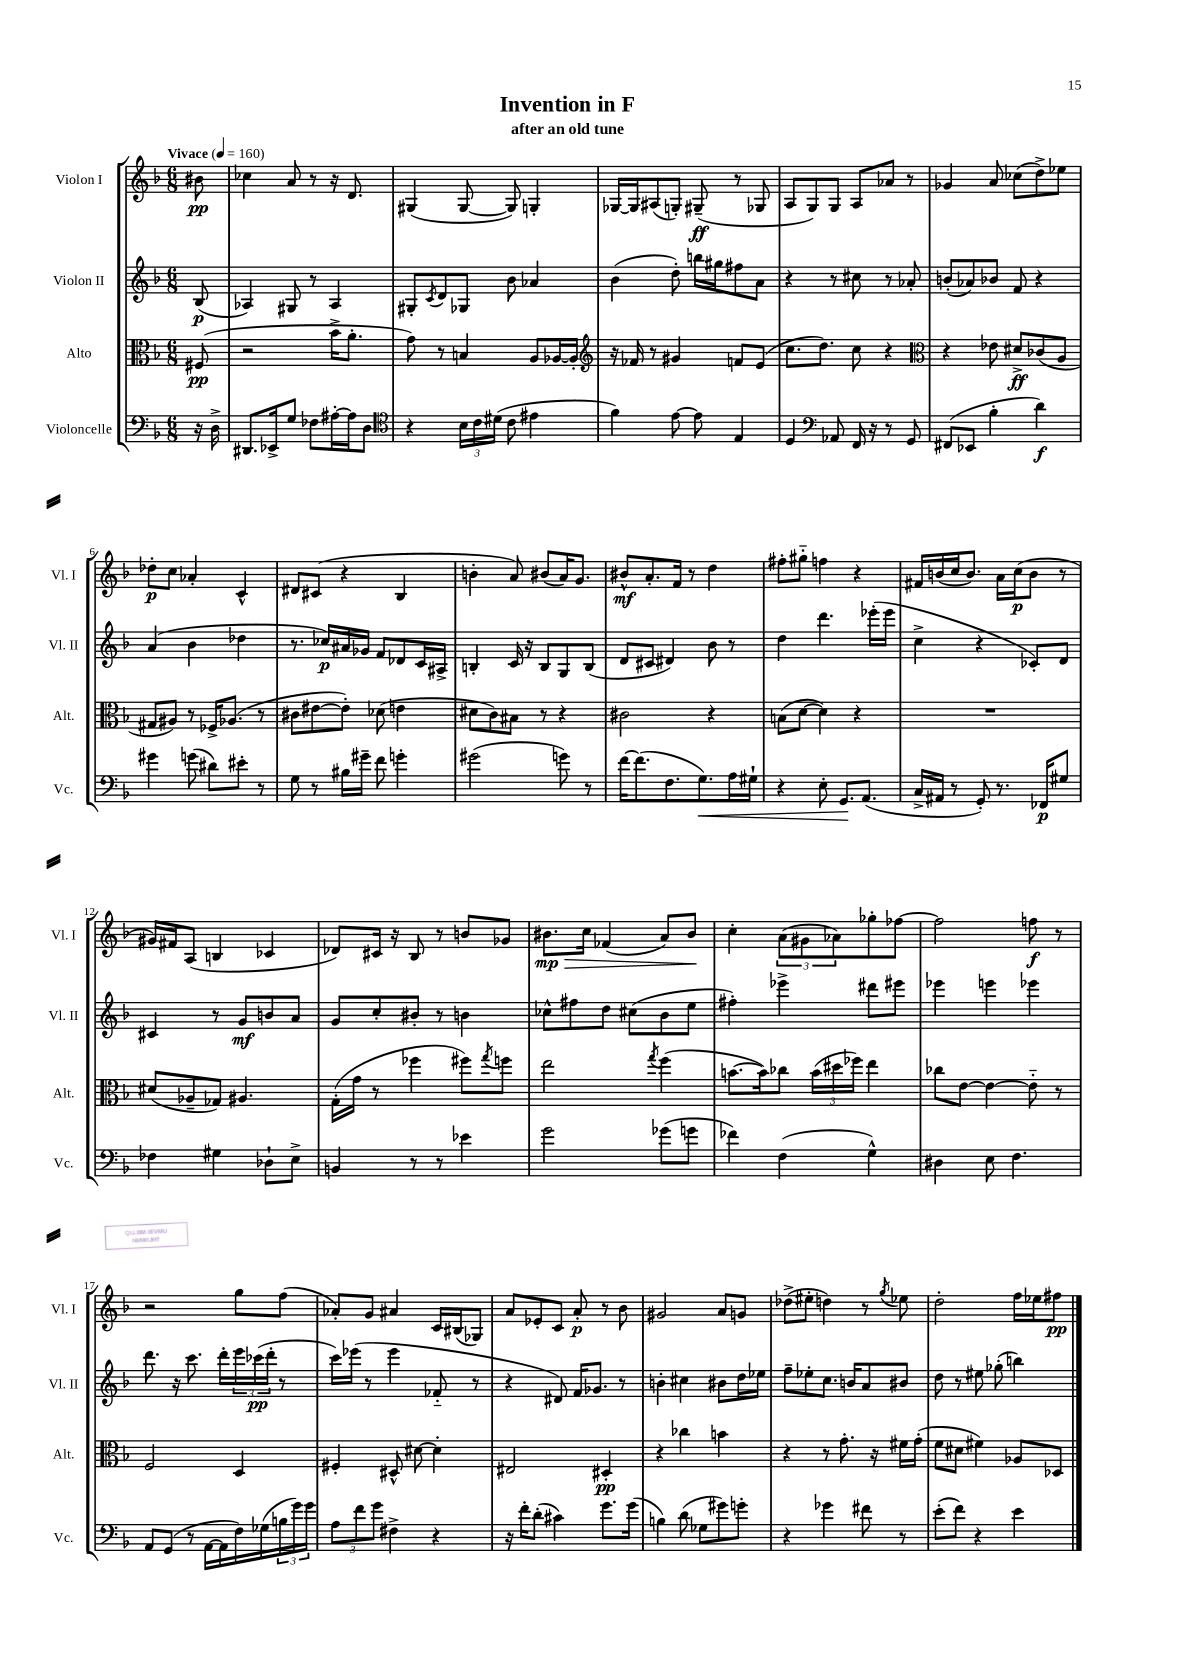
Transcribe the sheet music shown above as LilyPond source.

\header { title = "Invention in F" subtitle = "after an old tune" }
<<
\new StaffGroup <<
\new Staff = "s0" \with { instrumentName = "Violon I" shortInstrumentName = "Vl. I" } {
    \clef treble \key f \major \numericTimeSignature \time 6/8 \partial 8 \tempo "Vivace" 4 = 160
    bis'8\pp |
    ces''4 a'8 r8 r16 d'8. |
    gis4( gis8~ gis8) g4-. |
    ges16~ ges16 ais8( g8-.) gis8--\ff( r8 ges8 |
    a8 g8) g8 a8 aes'8 r8 |
    ges'4 a'8 ces''8( d''8->) ees''8 |
    des''8-.\p c''8 aes'4-. c'4-^ |
    dis'8 cis'8( r4 bes4 |
    b'4-. a'8) bis'8( a'16) g'8. |
    bis'8-^\mf a'8.-. f'16 r8 d''4 |
    fis''8-. gis''8-_ f''4 r4 |
    fis'16 b'16( c''16 b'8.) a'16 c''16\p( b'8 r8 |
    gis'16) fis'16 a8( b4 ces'4 |
    des'8) cis'16 r16 bes8 r8 b'8 ges'8 |
    bis'8.\mp\> c''16 fes'4( a'8) bis'8\! |
    c''4-. \tuplet 3/2 { a'8( gis'8 aes'8) } ges''8-. fes''8~ |
    fes''2 f''8\f r8 |
    r2 g''8 f''8( |
    aes'8-.) g'8 ais'4 c'16 bis16( ges8) |
    a'8 ees'8-. c'8 a'8-.\p r8 bes'8 |
    gis'2 a'8 g'8 |
    des''8->( eis''8-. d''4) r8 \acciaccatura { g''8 } ees''8 |
    d''2-. f''16 ees''16 fis''8\pp \bar "|." |
}
\new Staff = "s1" \with { instrumentName = "Violon II" shortInstrumentName = "Vl. II" } {
    \clef treble \key f \major \numericTimeSignature \time 6/8 \partial 8
    bes8\p( |
    aes4) gis8 r8 aes4 |
    gis8-. \acciaccatura { c'8 } d'8 ges8 bes'8 aes'4 |
    bes'4( d''8-.) b''16 gis''16 fis''8 a'8 |
    r4 r8 cis''8 r8 aes'8-. |
    b'8-.( aes'8) bes'8 f'8 r4 |
    a'4( bes'4 des''4 |
    r8. ces''16\p) ais'16 ges'16 f'8 des'8 c'16 ais16-> |
    b4-. c'16 r16 b8 g8 b8( |
    d'8 cis'8 dis'4) bes'8 r8 |
    d''4 d'''4. ees'''16-.( ees'''16 |
    c''4-> r4 ces'8-.) d'8 |
    cis'4 r8 g'8\mf b'8 a'8 |
    g'8 c''8-. bis'8-. r8 b'4 |
    ces''8-^ fis''8 d''8 cis''8( bes'8 e''8 |
    fis''4-.) ees'''4-> dis'''8 eis'''8 |
    ees'''4 e'''4 ees'''4 |
    d'''8. r16 c'''8. d'''16-. \tuplet 3/2 { e'''16 ces'''16\pp( d'''16-. } r8 |
    c'''16) ees'''16( r8 ees'''4 fes'8-_ r8 |
    r4 dis'8) f'16 ges'8. r8 |
    b'4-. cis''4 bis'8 d''16 ees''16 |
    f''8-- ees''8-. c''8. b'16 a'8 bis'8 |
    d''8 r8 eis''8 ges''8-.( b''4) \bar "|." |
}
\new Staff = "s2" \with { instrumentName = "Alto" shortInstrumentName = "Alt." } {
    \clef alto \key f \major \numericTimeSignature \time 6/8 \partial 8
    fis8\pp( |
    r2 bes'16-> a'8.-. |
    g'8) r8 b4 a8 aes16~ aes16-. |
    \clef treble r16 fes'16 r8 gis'4 f'8 e'8( |
    c''8. d''8.) c''8 r4 |
    \clef alto r4 ees'8 dis'8->\ff ces'8( a8 |
    gis8 ais8) r8 fes16-> aes8.( r8 |
    cis'8 eis'8~ eis'8-.) des'8( e'4 |
    dis'8 c'8) bis8 r8 r4 |
    cis'2 r4 |
    b8( d'8~ d'4) r4 |
    R2. |
    dis'8( aes8-- ges8) ais4. |
    g16-.( g'16 r8 fes''4 fis''8) \acciaccatura { g''8 } f''8 |
    e''2 \acciaccatura { g''8 } f''4( |
    b'8.~ b'16) ces''8 \tuplet 3/2 { b'16( dis''16 fes''16) } e''4 |
    ces''8 e'8~ e'4~ e'8-_ r8 |
    f2 d4 |
    fis4-. dis8-^ dis'8~ dis'4-. |
    eis2 dis4-.\pp |
    r4 ces''4 b'4 |
    r4 r8 g'8.-. r16 fis'16 g'16-.( |
    f'8 dis'8 fis'4) aes8 des8 \bar "|." |
}
\new Staff = "s3" \with { instrumentName = "Violoncelle" shortInstrumentName = "Vc." } {
    \clef bass \key f \major \numericTimeSignature \time 6/8 \partial 8
    r16 d16-> |
    dis,8. ees,16-> g8 fes8 ais16~-. ais16 d8 |
    \clef tenor r4 \tuplet 3/2 { bes16 c'16 dis'16( } c'8 eis'4 |
    f'4) e'8~ e'8 e4 |
    d4 \clef bass aes,8 f,16 r16 r8 g,8 |
    fis,8( ees,8 bes4-. d'4\f) |
    gis'4 g'8( dis'8) eis'8-. r8 |
    g8 r8 bis16 gis'16-- f'8 g'4-. |
    gis'2( g'8) r8 |
    f'16~ f'8.( f8. g8.\<) a16 gis16-! |
    r4 e8-. g,8.\! a,8.( |
    c16-> ais,16 r8 g,8-.) r8. fes,16\p gis8 |
    fes4 gis4 des8-! e8-> |
    b,4 r8 r8 ees'4 |
    g'2 ges'8( g'8 |
    fes'4) f4( g4-^) |
    dis4 e8 f4. |
    a,8 g,8( r8 a,16~ a,16 f16) ges16( \tuplet 3/2 { b16 g'16) g'16 } |
    \tuplet 3/2 { a8 f'8 g'8 } fis4-> r4 |
    r16 f'16-. d'8-.( cis'4) g'8. g'16( |
    b4) d'8( ges8 gis'8) g'8-. |
    r4 ges'4 fis'8 r8 |
    e'8-.( f'8) r4 e'4 \bar "|." |
}
>>
>>
